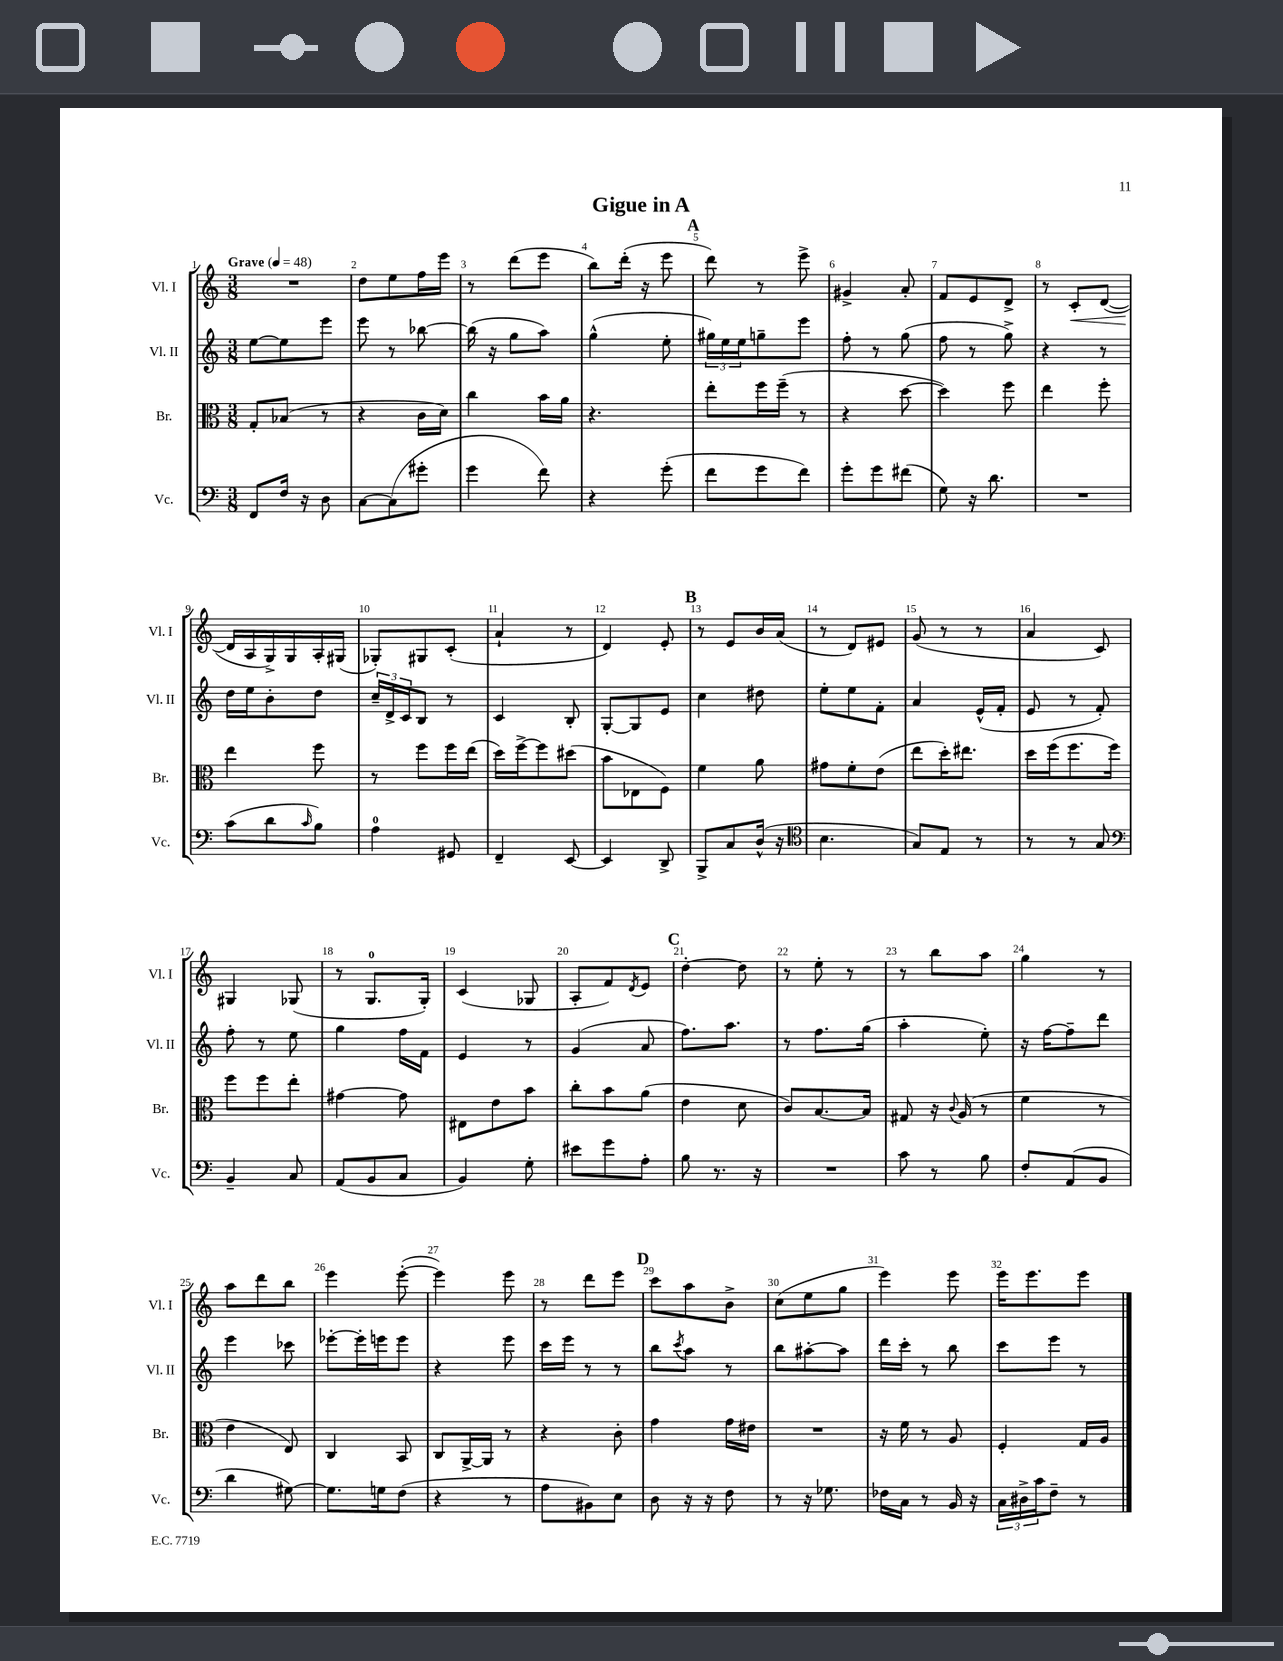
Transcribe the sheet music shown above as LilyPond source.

\header { title = "Gigue in A" }
<<
\new StaffGroup <<
\new Staff = "s0" \with { instrumentName = "Vl. I" shortInstrumentName = "Vl. I" } {
    \clef treble \key c \major \numericTimeSignature \time 3/8 \tempo "Grave" 4 = 48
    R4. |
    d''8 e''8 f''16 e'''16 |
    r8 d'''8( e'''8 |
    b''8) d'''16-.( r16 e'''8 |
    \mark \markup { \bold "A" } d'''8) r8 e'''8-> |
    gis'4-> a'8-. |
    f'8 e'8 d'8-> |
    r8 c'8-.\< d'8~( |
    d'16\! a16 g16->) g16 a16-. gis16( |
    ges8-.) gis8 c'8-.( |
    a'4-! r8 |
    d'4) e'8-. |
    \mark \markup { \bold "B" } r8 e'8 b'16 a'16( |
    r8 d'8) eis'8 |
    g'8( r8 r8 |
    a'4 c'8) |
    gis4 ges8( |
    r8 g8.-0 g16-.) |
    c'4( ges8 |
    a8-. f'8) \acciaccatura { d'8 } e'8 |
    \mark \markup { \bold "C" } d''4~-. d''8 |
    r8 e''8-. r8 |
    r8 b''8 a''8 |
    g''4 r8 |
    a''8 d'''8 b''8 |
    e'''4 e'''8~-.( |
    e'''4) e'''8 |
    r8 d'''8 e'''8 |
    \mark \markup { \bold "D" } c'''8 a''8 b'8-> |
    c''8( e''8 g''8 |
    e'''4) e'''8 |
    e'''16 e'''8. e'''8 \bar "|." |
}
\new Staff = "s1" \with { instrumentName = "Vl. II" shortInstrumentName = "Vl. II" } {
    \clef treble \key c \major \numericTimeSignature \time 3/8
    e''8~ e''8 e'''8 |
    e'''8 r8 bes''8~ |
    bes''16( r16 g''8 a''8) |
    g''4-^( e''8-. |
    \mark \markup { \bold "A" } \tuplet 3/2 { gis''16) e''16 e''16 } g''8-- e'''8 |
    f''8-. r8 g''8( |
    f''8 r8 g''8->) |
    r4 r8 |
    d''16 e''16 b'8-. d''8 |
    \tuplet 3/2 { c''16-- d'16-> c'16 } b8 r8 |
    c'4 b8-. |
    g8~-. g8 e'8 |
    \mark \markup { \bold "B" } c''4 dis''8 |
    e''8-. e''8 f'8-. |
    a'4 e'16-^( f'16-. |
    e'8 r8 f'8-.) |
    f''8-. r8 e''8 |
    g''4 f''16 f'16 |
    e'4 r8 |
    g'4( a'8 |
    \mark \markup { \bold "C" } f''8.) a''8. |
    r8 f''8. g''16( |
    a''4-. e''8-.) |
    r16 f''16~ f''8-- d'''8 |
    e'''4 ces'''8 |
    ees'''8~-. ees'''16-. e'''16 e'''8 |
    r4 e'''8 |
    c'''16 e'''16 r8 r8 |
    \mark \markup { \bold "D" } b''8 \acciaccatura { c'''8 } a''8 r8 |
    b''8 ais''8~-. ais''8 |
    d'''16 c'''16-. r8 b''8 |
    c'''8 e'''8 r8 \bar "|." |
}
\new Staff = "s2" \with { instrumentName = "Br." shortInstrumentName = "Br." } {
    \clef alto \key c \major \numericTimeSignature \time 3/8
    g8-. bes8( r8 |
    r4 c'16 d'16) |
    c''4 b'16 a'16 |
    r4. |
    \mark \markup { \bold "A" } e''8-. f''16 f''16--( r8 |
    r4 d''8~ |
    d''4) f''8 |
    e''4 f''8-. |
    e''4 f''8 |
    r8 f''8 f''16 e''16( |
    d''16) f''16~-> f''8 dis''8( |
    b'8 ees8 f8) |
    \mark \markup { \bold "B" } f'4 a'8 |
    gis'8 f'8-. e'8( |
    e''8 d''16-.) eis''8. |
    d''16 f''16( f''8. f''16) |
    f''8 f''8 e''8-. |
    gis'4~ gis'8 |
    eis8 e'8 b'8 |
    c''8-. b'8 a'8( |
    \mark \markup { \bold "C" } e'4 d'8 |
    c'8) b8.~ b16 |
    gis8 r16 \appoggiatura { c'8 } a16( r8 |
    f'4 r8 |
    e'4 e8) |
    c4 b,8 |
    c8 a,16~-> a,16 r8 |
    r4 c'8-. |
    \mark \markup { \bold "D" } g'4 g'16 eis'16 |
    R4. |
    r16 f'16 r8 a8 |
    f4-. g16 a16 \bar "|." |
}
\new Staff = "s3" \with { instrumentName = "Vc." shortInstrumentName = "Vc." } {
    \clef bass \key c \major \numericTimeSignature \time 3/8
    f,8 f16 r16 d8 |
    c8~ c8( gis'8-. |
    g'4 f'8) |
    r4 g'8-.( |
    \mark \markup { \bold "A" } f'8 g'8 f'8) |
    g'8-. g'8 fis'8( |
    g8) r16 d'8. |
    R4. |
    c'8( d'8 \grace { c'16 } b8) |
    a4-0 gis,8 |
    f,4-- e,8~ |
    e,4 d,8-> |
    \mark \markup { \bold "B" } b,,8-> c8 d16-^( r16 |
    \clef tenor b4. |
    g8) e8 r8 |
    r8 r8 g8 |
    \clef bass b,4-- c8 |
    a,8( b,8 c8 |
    b,4) g8-. |
    eis'8 g'8 a8-. |
    \mark \markup { \bold "C" } b8 r8. r16 |
    R4. |
    c'8 r8 b8 |
    f8-. a,8( b,8 |
    d'4 gis8~) |
    gis8. g16 f8( |
    r4 r8 |
    a8 bis,8) e8 |
    \mark \markup { \bold "D" } d8 r16 r16 f8 |
    r8 r16 ges8. |
    fes16 c16 r8 b,16 r16 |
    \tuplet 3/2 { c16 dis16-> c'16 } f8-- r8 \bar "|." |
}
>>
>>
\layout { \context { \Score \override BarNumber.break-visibility = ##(#f #t #t) barNumberVisibility = #all-bar-numbers-visible } }
